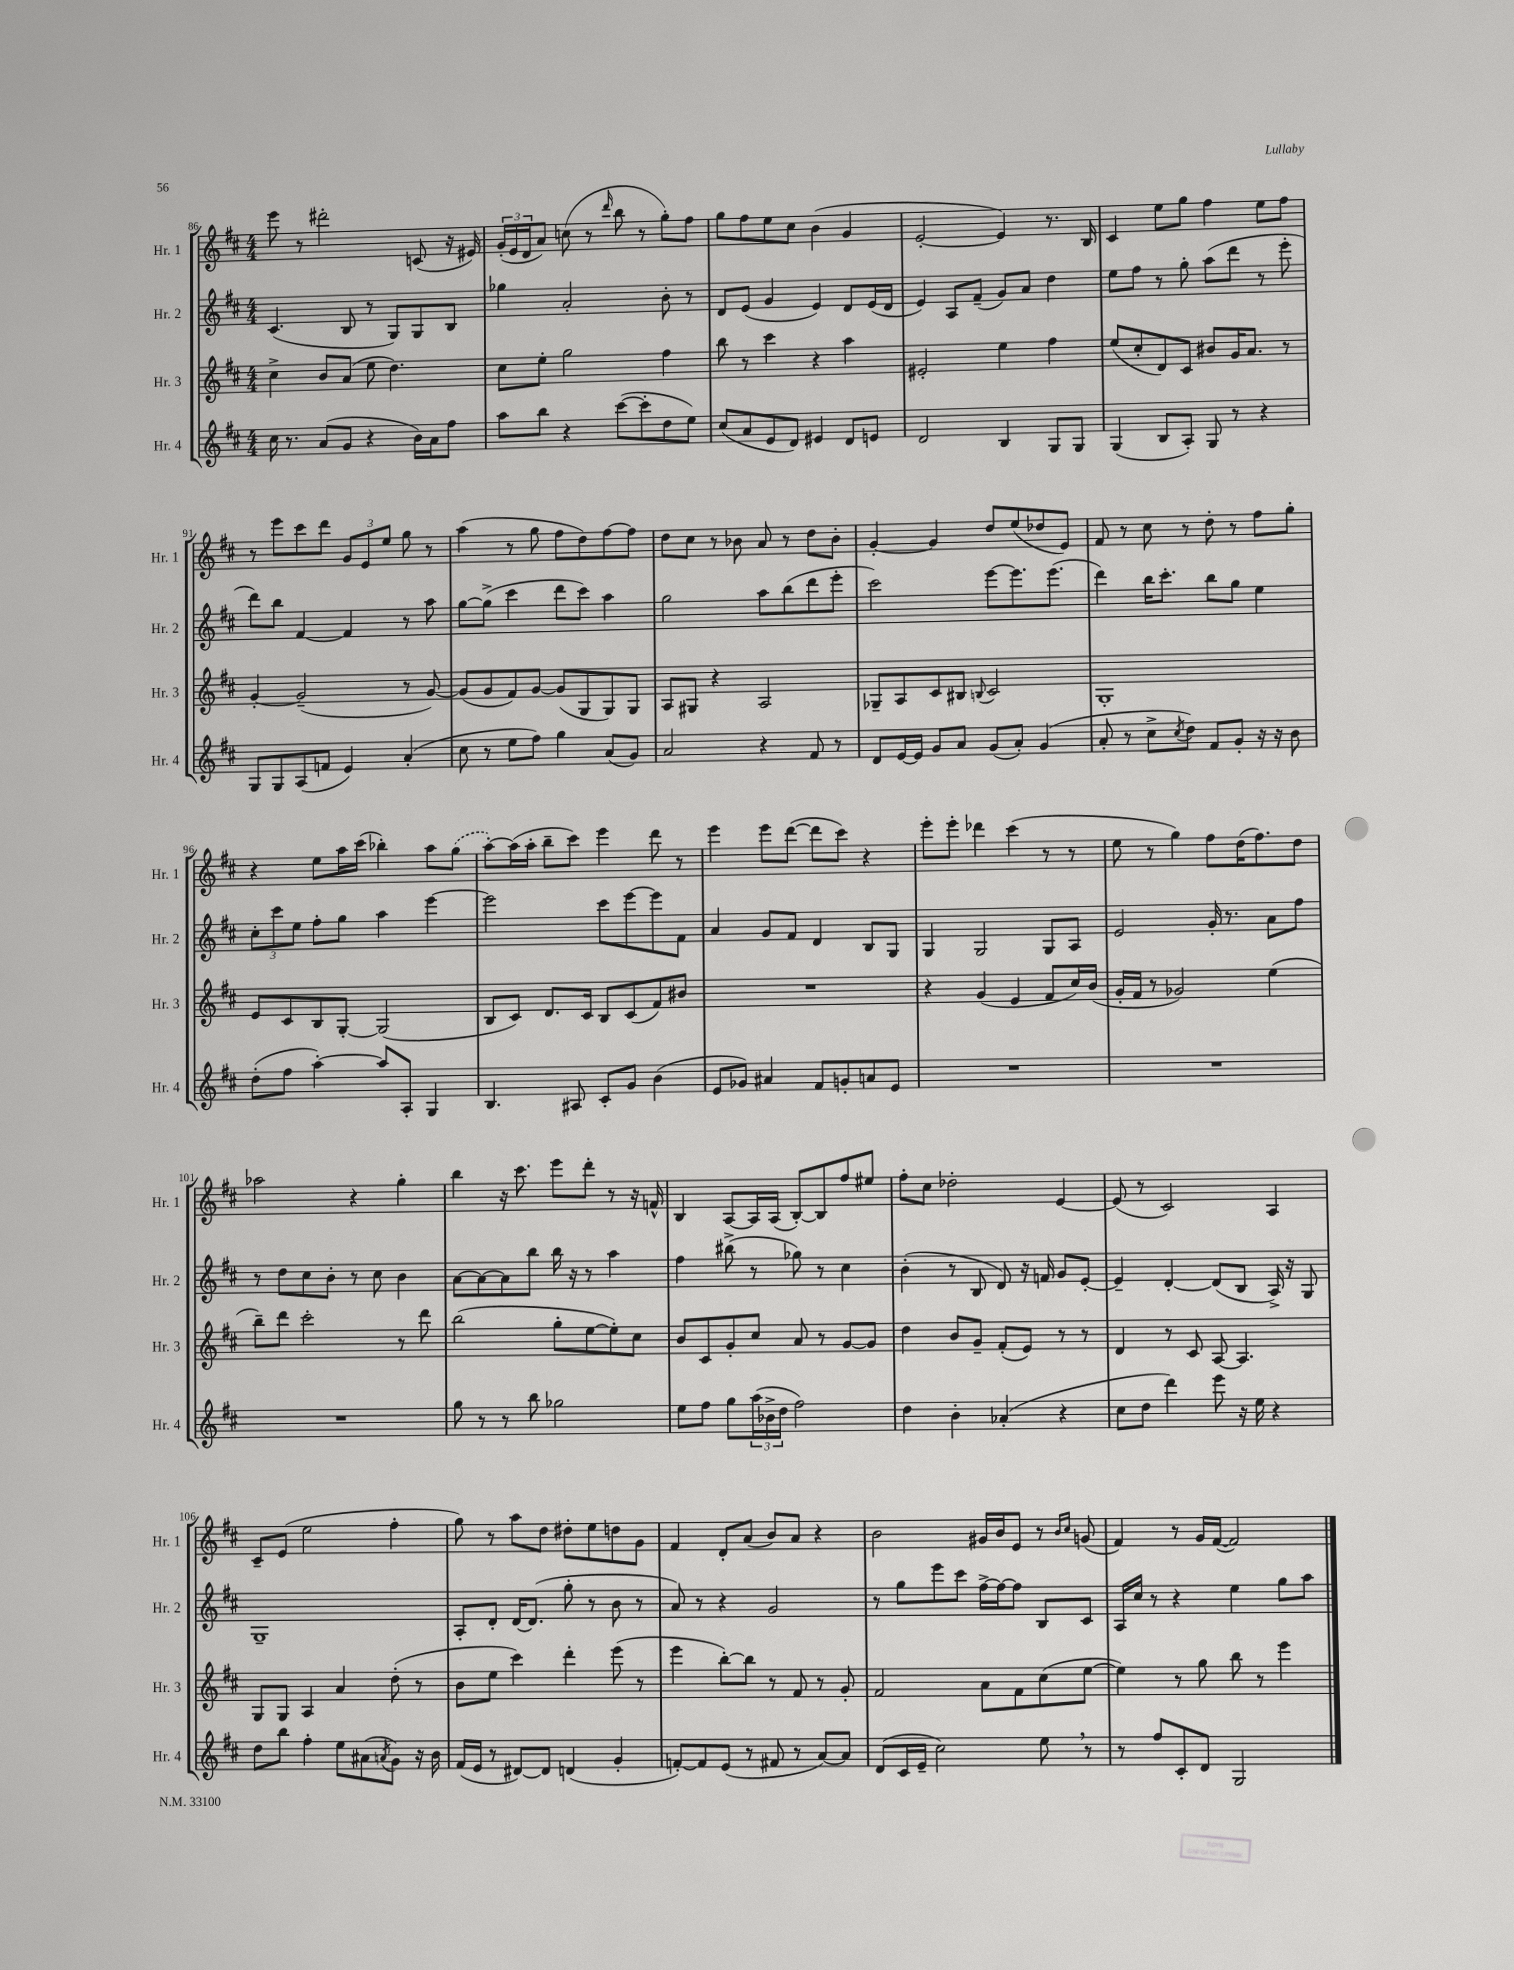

**kern	**kern	**kern	**kern
*staff4	*staff3	*staff2	*staff1
*clefG2	*clefG2	*clefG2	*clefG2
*k[f#c#]	*k[f#c#]	*k[f#c#]	*k[f#c#]
*M4/4	*M4/4	*M4/4	*M4/4
16cc#\	4cc#^\	(4.c#/	8eee\
8.r	.	.	.
.	.	.	8r
(8a/L	8b/L	.	2ddd#'\
8g/J	(8a/J	8B/	.
4r	8ee\	8r	.
.	4.dd\)	8G/L)	.
16b\LL)	.	8G/	(8c/
16a\J	.	.	.
8ff#\J	.	8B/J	16r
.	.	.	16e#/)
=	=	=	=
8aa\L	8cc#\L	4gg-\	(24g'/LL
.	.	.	24e/
.	.	.	24d/J
8bb\J	8ee'\J	.	8a/J)
4r	2gg\	2a'/	(8cc\
.	.	.	8r
.	.	.	16qqddd/
([8ccc#\L	.	.	8bb\
8ccc#'\]	.	.	8r
8dd\	4ff#\	8b'\	8gg'\L)
8ee\J)	.	8r	8ff#\J
=	=	=	=
(8cc#/L	8bb\	8d/L	8gg\L
8a/	8r	(8e/J	8ff#\
8e/	4ccc#\	4g/	8ee\
8d/J)	.	.	8cc#\J
4e#/	4r	4e/)	(4b\
8d/L	4aa\	8d/L	4g/
8e/J	.	(16e/L	.
.	.	16d/JJ	.
=	=	=	=
2d/	2e#'/	4e/)	[2e'/
.	.	8A/L	.
.	.	(8f#~/J	.
4B/	4ee\	8g/L)	4e/])
.	.	8a/J	.
8G/L	4ff#\	4dd\	8.r
8G/J	.	.	.
.	.	.	16B/
=	=	=	=
(4G/	(8ee/L	8ee\L	4c#/
.	8cc#'/	8ff#\J	.
8B/L	8d/)	8r	8ee\L
8A'/J)	8c#/J	8gg'\	8gg\J
8G/	8b#/L	(8aa\L	4ff#\
8r	16g/K	8ddd\J	.
.	8.a/J	.	.
4r	.	8r	8ee\L
.	8r	8eee'\	8ff#\J
=	=	=	=
8G/L	[4g'/	8ddd\L)	8r
8G/	.	8bb\J	8eee\L
(8A/	(2g~/]	[4f#/	8ccc#\
8f/J	.	.	8ddd\J
4e/)	.	4f#/]	12g/L
.	.	.	12e/
.	.	.	12ee/J
(4a'/	8r	8r	8gg\
.	[8g/)	8aa\	8r
=	=	=	=
8cc#\	(8g/]L	[8gg\L	(4aa\
8r	8g/	(8gg^\]J	.
8ee\L	8f#/)	4ccc#\	8r
8ff#\J)	[8g/J	.	8gg\
4gg\	(8g/]L	8ddd\L	8ff#\L
.	8G/	8ccc#\J)	8dd\)
(8a/L	8G/)	4aa\	[8ff#\
8g/J)	8G/J	.	8ff#\]J
=	=	=	=
2a/	8A/L	2gg\	8dd\L
.	8G#/J	.	8cc#\J
.	4r	.	8r
.	.	.	8b-\
4r	2A/	8aa\L	8a/
.	.	(8bb\	8r
8f#/	.	8ddd\	8dd\L
8r	.	8eee'\J	8b-'\J
=	=	=	=
8d/L	8G-~/L	2ccc#\)	[4g'/
[16e/L	8A/	.	.
16e/]JJ	.	.	.
8g/L	8c#/	.	4g/]
8a/J	8B#/J	.	.
.	8qqB/	.	.
(8g/L	2c#/	[8eee\L	8dd/L
8a'/J)	.	8.eee\]	(8ee/
(4g/	.	.	8dd-/
.	.	(8.eee\J	.
.	.	.	8e/J)
=	=	=	=
8a'/	1G'	4ddd\)	8f#/
8r	.	.	8r
8cc#^\L	.	16bb\LK	8cc#\
.	.	8.ccc#'\J	.
8qcc#/	.	.	.
8dd\J)	.	.	8r
8f#/L	.	8bb\L	8dd'\
8g'/J	.	8gg\J	8r
16r	.	4ee\	8ff#\L
16r	.	.	.
8b\	.	.	8gg'\J
=	=	=	=
(8dd'\L	8e/L	12cc#'\L	4r
.	.	12ccc#\	.
8ff#\J	8c#/	.	.
.	.	12ee\J	.
[4aa'\)	8B/	8ff#'\L	8ee\L
.	[8G'/J	8gg\J	16aa\L
.	.	.	(16ccc#\JJ
8aa/]L	(2G/]	4aa\	4bb-'\)
8A'/J	.	.	.
4G/	.	[4eee\	8aa\L
.	.	.	(8gg\J
=	=	=	=
4.B/	8B/L	2eee\]	[8aa'\L)
.	8c#/J)	.	(16aa\]L
.	.	.	16aa'\JJ
.	8.d/L	.	8bb~\L
8A#/	.	.	8ccc#\J)
.	16c#/Jk	.	.
8c#'/L	8B/L	8ccc#\L	4eee\
8g/J	(8c#/	[8eee\	.
(4b\	8f#/)	8eee\]	8ddd\
.	8b#/J	8f#\J	8r
=	=	=	=
8e/L	1r	4a/	4eee\
8g-/J)	.	.	.
4a#/	.	8g/L	8eee\L
.	.	8f#/J	([8ddd\J
8f#/L	.	4d/	8ddd\]L
8g'/	.	.	8ccc#\J)
8a/	.	8B/L	4r
8e/J	.	8G/J	.
=	=	=	=
1r	4r	4G/	8eee'\L
.	.	.	8eee'\J
.	(4g/	2G/	4ddd-\
.	4e/	.	(4ccc#\
.	8f#/L	8G/L	8r
.	16cc#/L)	8A/J	8r
.	(16b/JJ	.	.
=	=	=	=
1r	16g'/LL	2e/	8ee\
.	16f#/JJ	.	.
.	8r	.	8r
.	2g-/)	.	4gg\)
.	.	16g'/	8ff#\L
.	.	8.r	.
.	.	.	(16dd\K
.	.	.	8.ff#\)
.	(4ee\	8a\L	.
.	.	8ff#\J	8dd\J
=	=	=	=
1r	8bb~\L)	8r	2aa-\
.	8ddd\J	8dd\L	.
.	2ccc#'\	8cc#\	.
.	.	8b'\J	.
.	.	8r	4r
.	.	8cc#\	.
.	8r	4b\	4gg'\
.	8ddd\	.	.
=	=	=	=
8gg\	(2bb\	[8a\L	4bb\
8r	.	8a\_	.
8r	.	8a\]	16r
.	.	.	8.ccc#\
8bb\	.	8bb\J	.
2gg-\	8gg'\L	16bb\	8eee\L
.	.	16r	.
.	[8ee\	8r	8ddd'\J
.	8ee'\])	4aa\	8r
.	8cc#\J	.	16r
.	.	.	16f^^/
=	=	=	=
8ee\L	8b/L	4ff#\	4B/
8ff#\J	8c#/	.	.
8gg\L	8g'/	(8bb#^\	[8A/L
(24aa\L	8cc#/J	8r	16A/]L
24b-^\	.	.	.
.	.	.	(16A/JJ
24dd\JJ	.	.	.
2ff#\)	8a/	8gg-\)	[8B'/L)
.	8r	8r	8B/]
.	[8g/L	4cc#\	8ff#/
.	8g/]J	.	8ee#/J
=	=	=	=
4dd\	4dd\	(4b'\	8ff#'\L
.	.	.	8cc#\J
4b'\	8b/L	8r	2dd-'\
.	8g~/J	8B/	.
(4a-'/	(8f#'/L	8d/)	.
.	8e/J)	16r	.
.	.	16f/	.
4r	8r	8g/L	[4e/
.	8r	[8e'/J	.
=	=	=	=
8cc#\L	4d/	4e~/]	(8e/]
8dd\J	.	.	8r
4ddd\)	8r	[4d'/	2c#/)
.	8c#/	.	.
8eee\	[8A/	(8d/]L	.
16r	4.A/]	8B/J	.
16ee\	.	.	.
4r	.	16A^/)	4A/
.	.	16r	.
.	.	8G/	.
=	=	=	=
8dd\L	8G/L	1G~	8c#~/L
8bb\J	8G/J	.	(8e/J
4ff#'\	4A/	.	2ee\
8ee\L	4a/	.	.
(8a#\	.	.	.
8qa/	.	.	.
8g\J)	(8dd'\	.	4ff#'\
16r	8r	.	.
16b\	.	.	.
=	=	=	=
(16f#/LL	8b\L	8A'/L	8gg\)
16e/JJ	.	.	.
8r	8ee\J	8d'/J	8r
[8d#/L)	4ccc#\)	[16d/LK	8aa\L
.	.	(8.d/]J	.
8d#/]J	.	.	8dd\J
(4d/	4ddd'\	8gg'\	8dd#'\L
.	.	8r	8ee\
4g'/	(8eee\	8b\	8dd\
.	8r	8r	8g\J
=	=	=	=
[8f'/L)	4eee\	8a/)	4f#/
8f/]	.	8r	.
(8e/J	[8bb'\L)	4r	8d'/L
8r	8bb\]J	.	(8a/J
8f#/	8r	2g/	8b/L)
8r	8f#/	.	8a/J
[8a/L)	8r	.	4r
8a/]J	8g'/	.	.
=	=	=	=
(8d/L	2f#/	8r	2b\
16c#/L	.	8gg\L	.
16e~/JJ	.	.	.
2cc#\)	.	8eee\	.
.	.	8ccc#\J	.
.	8a\L	[16ff#^\LL	16g#/LL
.	.	16ff#\_J	16b/J
.	8f#\	8ff#\]J	8e/J
8ee\	(8cc#\	8B/L	8r
.	.	.	16qqb/LL
.	.	.	16qqcc#/JJ
8r	[8ee\J	8c#/J	(8g/
=	=	=	=
8r	4ee\])	16A/LL	4f#/)
.	.	16cc#/JJ	.
8ff#/L	.	8r	.
8c#'/	8r	4r	8r
8d/J	8gg\	.	16g/LL
.	.	.	([16f#/JJ
2G/	8bb\	4ee\	2f#/])
.	8r	.	.
.	4eee\	8gg\L	.
.	.	8aa\J	.
==	==	==	==
*-	*-	*-	*-
